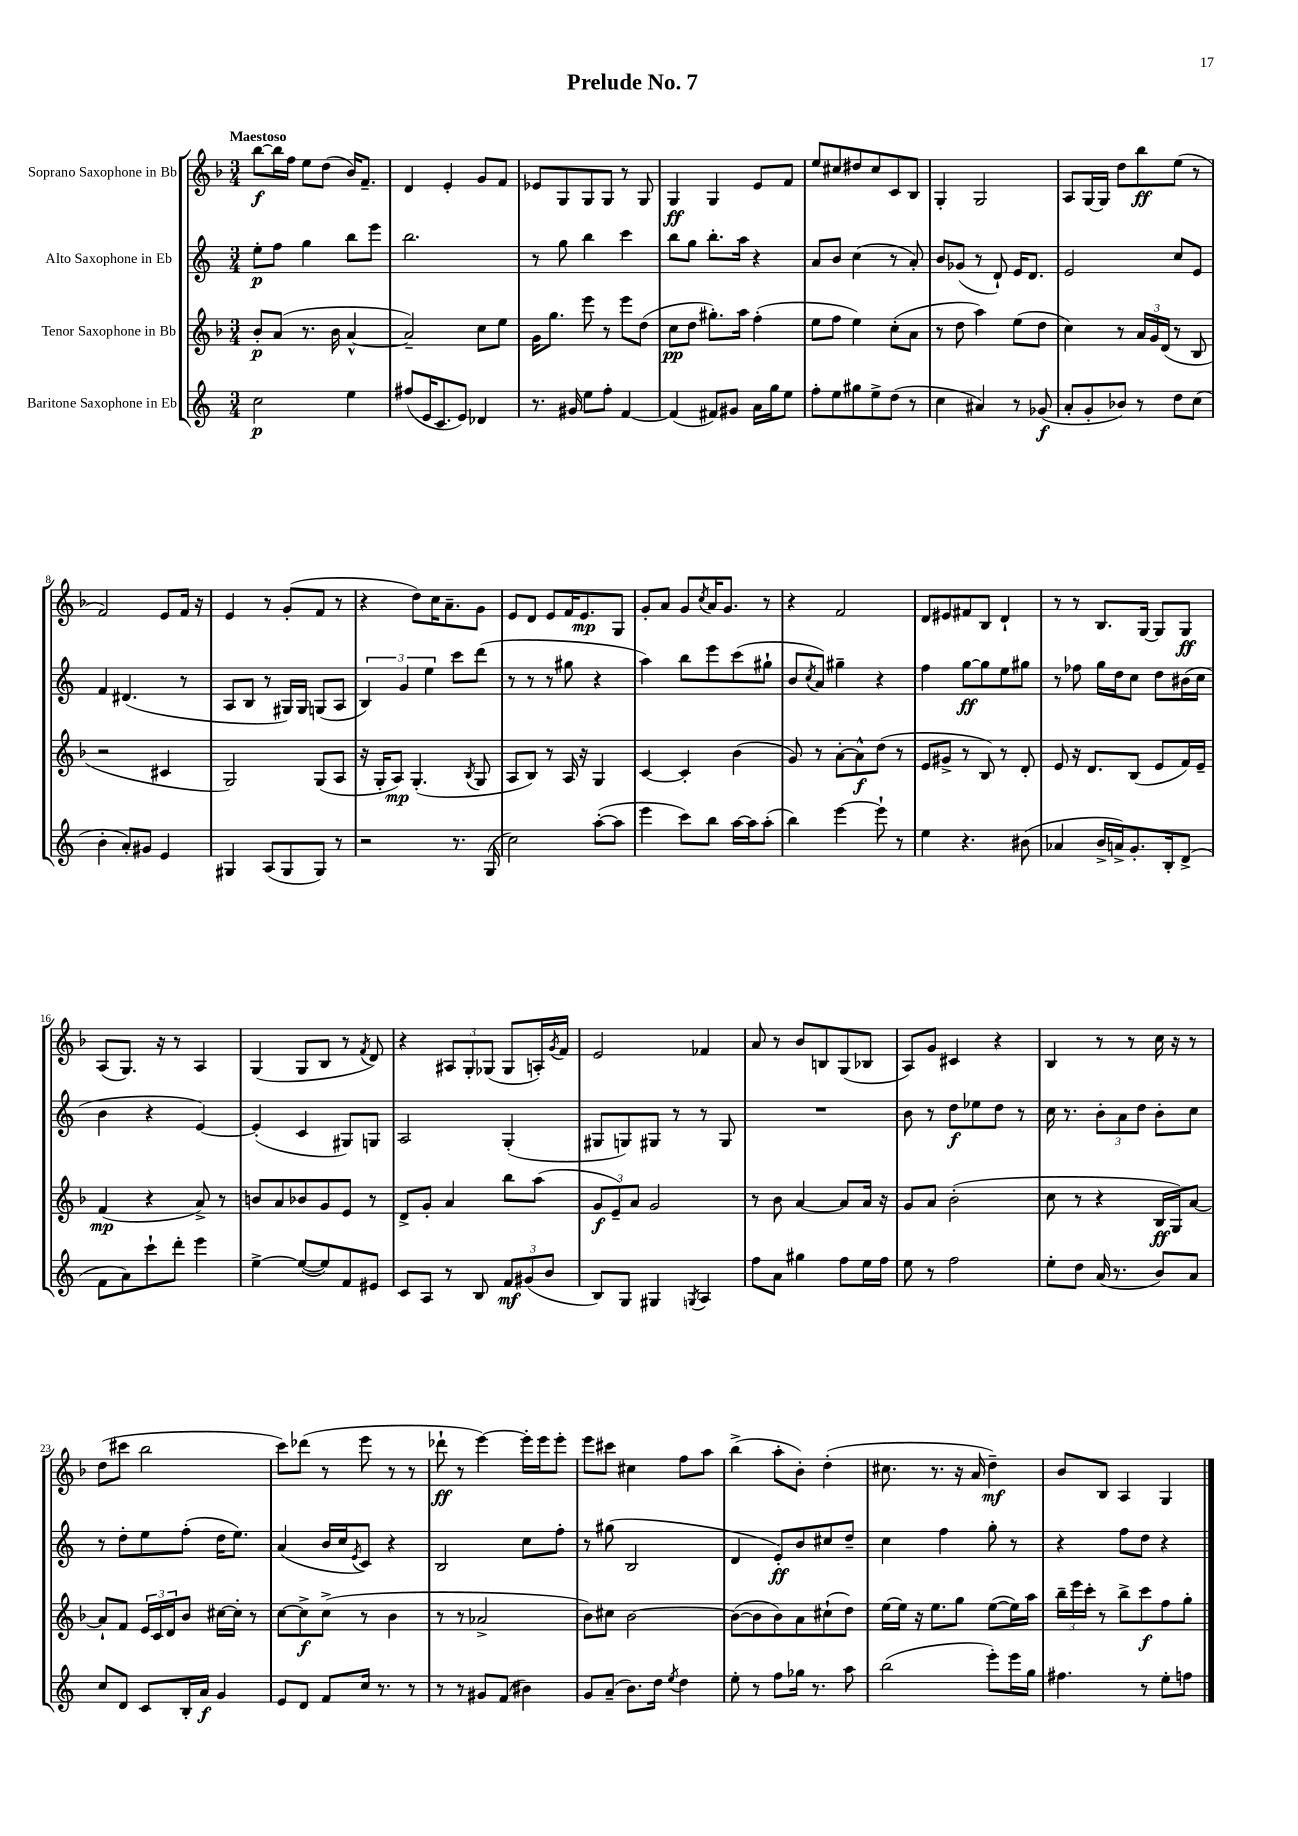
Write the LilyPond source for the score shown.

\header { title = "Prelude No. 7" }
<<
\new StaffGroup <<
\new Staff = "s0" \with { instrumentName = "Soprano Saxophone in Bb" } {
    \clef treble \key f \major \numericTimeSignature \time 3/4 \tempo "Maestoso"
    bes''8~\f bes''16 f''16 e''8 d''8( bes'16) f'8.-- |
    d'4 e'4-. g'8 f'8 |
    ees'8 g8 g8 g8 r8 g8 |
    g4\ff g4 e'8 f'8 |
    e''8 cis''8 dis''8 cis''8 c'8 bes8 |
    g4-. g2 |
    a8 g16~ g16 d''8 bes''8\ff e''8( r8 |
    f'2) e'8 f'16 r16 |
    e'4 r8 g'8-.( f'8 r8 |
    r4 d''8) c''16 a'8.-- g'8 |
    e'8 d'8 e'8 f'16 e'8.\mp g8 |
    g'8-. a'8 g'8 \acciaccatura { c''8 } a'16 g'8. r8 |
    r4 f'2 |
    d'8 eis'8 fis'8 bes8 d'4-! |
    r8 r8 bes8. g16~ g8 g8\ff |
    a8( g8.) r16 r8 a4 |
    g4( g8 bes8 r8 \acciaccatura { f'8 } d'8) |
    r4 \tuplet 3/2 { ais8 g8-. ges8( } ges8 a16-.) \acciaccatura { g'8 } f'16 |
    e'2 fes'4 |
    a'8 r8 bes'8 b8 g8( bes8 |
    a8) g'8 cis'4 r4 |
    bes4 r8 r8 c''16 r16 r8 |
    d''8( cis'''8 bes''2 |
    c'''8) des'''8( r8 e'''8 r8 r8 |
    des'''8-!\ff r8 e'''4~) e'''16-. e'''16 e'''8-. |
    e'''8 cis'''8 cis''4 f''8 a''8 |
    bes''4->( a''8-. bes'8-.) d''4-.( |
    cis''8. r8. r16 a'16 d''4--\mf) |
    bes'8 bes8 a4 g4 \bar "|." |
}
\new Staff = "s1" \with { instrumentName = "Alto Saxophone in Eb" } {
    \clef treble \key c \major \numericTimeSignature \time 3/4
    e''8-.\p f''8 g''4 b''8 e'''8 |
    b''2. |
    r8 g''8 b''4 c'''4 |
    b''8 g''8 b''8.-. a''16 r4 |
    a'8 b'8 c''4( r8 a'8-.) |
    b'8 ges'8( r8 d'8-!) e'16 d'8. |
    e'2 c''8 e'8 |
    f'4 dis'4.( r8 |
    a8 b8 r8 gis16) gis16 g8( a8 |
    \tuplet 3/2 { b4) g'4 e''4 } c'''8 d'''8( |
    r8 r8 r8 gis''8 r4 |
    a''4) b''8 e'''8 c'''8( gis''8-! |
    b'8 \acciaccatura { c''8 } a'8) gis''4-- r4 |
    f''4 g''8~\ff g''8 e''8 gis''8 |
    r8 fes''8 g''16 d''16 c''8 d''8 bis'16( c''16 |
    b'4 r4 e'4~) |
    e'4-.( c'4 gis8) g8 |
    a2 g4-.( |
    gis8 g8) gis8 r8 r8 gis8 |
    R2. |
    b'8 r8 d''8\f ees''8 d''8 r8 |
    c''16 r8. \tuplet 3/2 { b'8-. a'8 d''8 } b'8-. c''8 |
    r8 d''8-. e''8 f''8-.( d''16 e''8.) |
    a'4( b'16 c''16 \acciaccatura { e'8 } c'8) r4 |
    b2 c''8 f''8-. |
    r8 gis''8( b2 |
    d'4 e'8-.\ff) b'8 cis''8 d''8-- |
    c''4 f''4 g''8-. r8 |
    r4 f''8 d''8 r4 \bar "|." |
}
\new Staff = "s2" \with { instrumentName = "Tenor Saxophone in Bb" } {
    \clef treble \key f \major \numericTimeSignature \time 3/4
    bes'8-.\p a'8( r8. bes'16 a'4~-^ |
    a'2--) c''8 e''8 |
    g'16 g''8. e'''8 r8 e'''8 d''8( |
    c''8\pp d''8 gis''8.-.) a''16 f''4-.( |
    e''8 f''8 e''4) c''8-.( a'8 |
    r8 d''8 a''4) e''8( d''8 |
    c''4) r8 \tuplet 3/2 { a'16 g'16 d'16( } r8 bes8 |
    r2 cis'4 |
    g2) g8( a8 |
    r16 g16-. a8\mp) g4.-.( \acciaccatura { bes8 } g8 |
    a8 bes8) r8 a16 r16 g4 |
    c'4~ c'4-. bes'4( |
    g'8) r8 a'8~-. a'8-^\f d''8( r8 |
    e'8 gis'8-> r8 bes8) r8 d'8-. |
    e'8 r16 d'8. bes8( e'8 f'16) e'16-- |
    f'4\mp( r4 a'8->) r8 |
    b'8 a'8 bes'8 g'8 e'8 r8 |
    d'8-> g'8-. a'4 bes''8 a''8( |
    \tuplet 3/2 { g'8\f e'8--) a'8 } g'2 |
    r8 bes'8 a'4~ a'8 a'16 r16 |
    g'8 a'8 bes'2-.( |
    c''8 r8 r4 bes16\ff g16) a'8~ |
    a'8-! f'8 \tuplet 3/2 { e'16 c'16 d'16 } bes'8 cis''16~ cis''16-. r8 |
    c''8~ c''8->\f c''8->( r8 bes'4 |
    r8 r8 aes'2-> |
    bes'8) cis''8 bes'2~ |
    bes'8~( bes'8 bes'8) a'8 cis''8-!( d''8) |
    e''16~ e''16 r16 e''8. g''8 e''8~( e''16) a''16 |
    \tuplet 3/2 { bes''16-- e'''16 c'''16-. } r8 bes''8-> c'''8\f f''8 g''8-. \bar "|." |
}
\new Staff = "s3" \with { instrumentName = "Baritone Saxophone in Eb" } {
    \clef treble \key c \major \numericTimeSignature \time 3/4
    c''2\p e''4 |
    fis''8( e'16 c'8. e'8) des'4 |
    r8. gis'16 e''8 f''8-. f'4~ |
    f'4( fis'8) gis'8 a'16 g''16 e''8 |
    f''8-. e''8 gis''8 e''8-> d''8( r8 |
    c''4 ais'4) r8 ges'8\f( |
    a'8-. g'8-. bes'8) r8 d''8 c''8( |
    b'4-. a'8-.) gis'8 e'4 |
    gis4 a8( gis8 gis8) r8 |
    r2 r8. g16( |
    c''2) a''8~-.( a''8 |
    e'''4 c'''8) b''8 a''16~ a''16 a''8-.( |
    b''4) e'''4~ e'''8-! r8 |
    e''4 r4. bis'8( |
    aes'4 b'16-> a'16->) g'8.-. b16-. d'8->( |
    f'8 a'8) c'''8-! d'''8-. e'''4 |
    e''4~-> e''8~( e''8) f'8 eis'8 |
    c'8 a8 r8 b8 \tuplet 3/2 { f'8\mf gis'8( b'8 } |
    b8) g8 gis4 \acciaccatura { g8 } a4 |
    f''8 a'8 gis''4 f''8 e''16 f''16 |
    e''8 r8 f''2 |
    e''8-. d''8 a'16( r8. b'8) a'8 |
    c''8 d'8 c'8 b16-. a'16\f g'4 |
    e'8 d'8 f'8 c''16 r8. r8 |
    r8 r8 gis'8 f'8( bis'4) |
    g'8 a'8--( b'8.) d''16 \acciaccatura { e''8 } d''4 |
    e''8-. r8 f''8 ges''16 r8. a''8 |
    b''2( e'''8-.) e'''16 g''16 |
    fis''4. r8 e''8-. f''8 \bar "|." |
}
>>
>>
